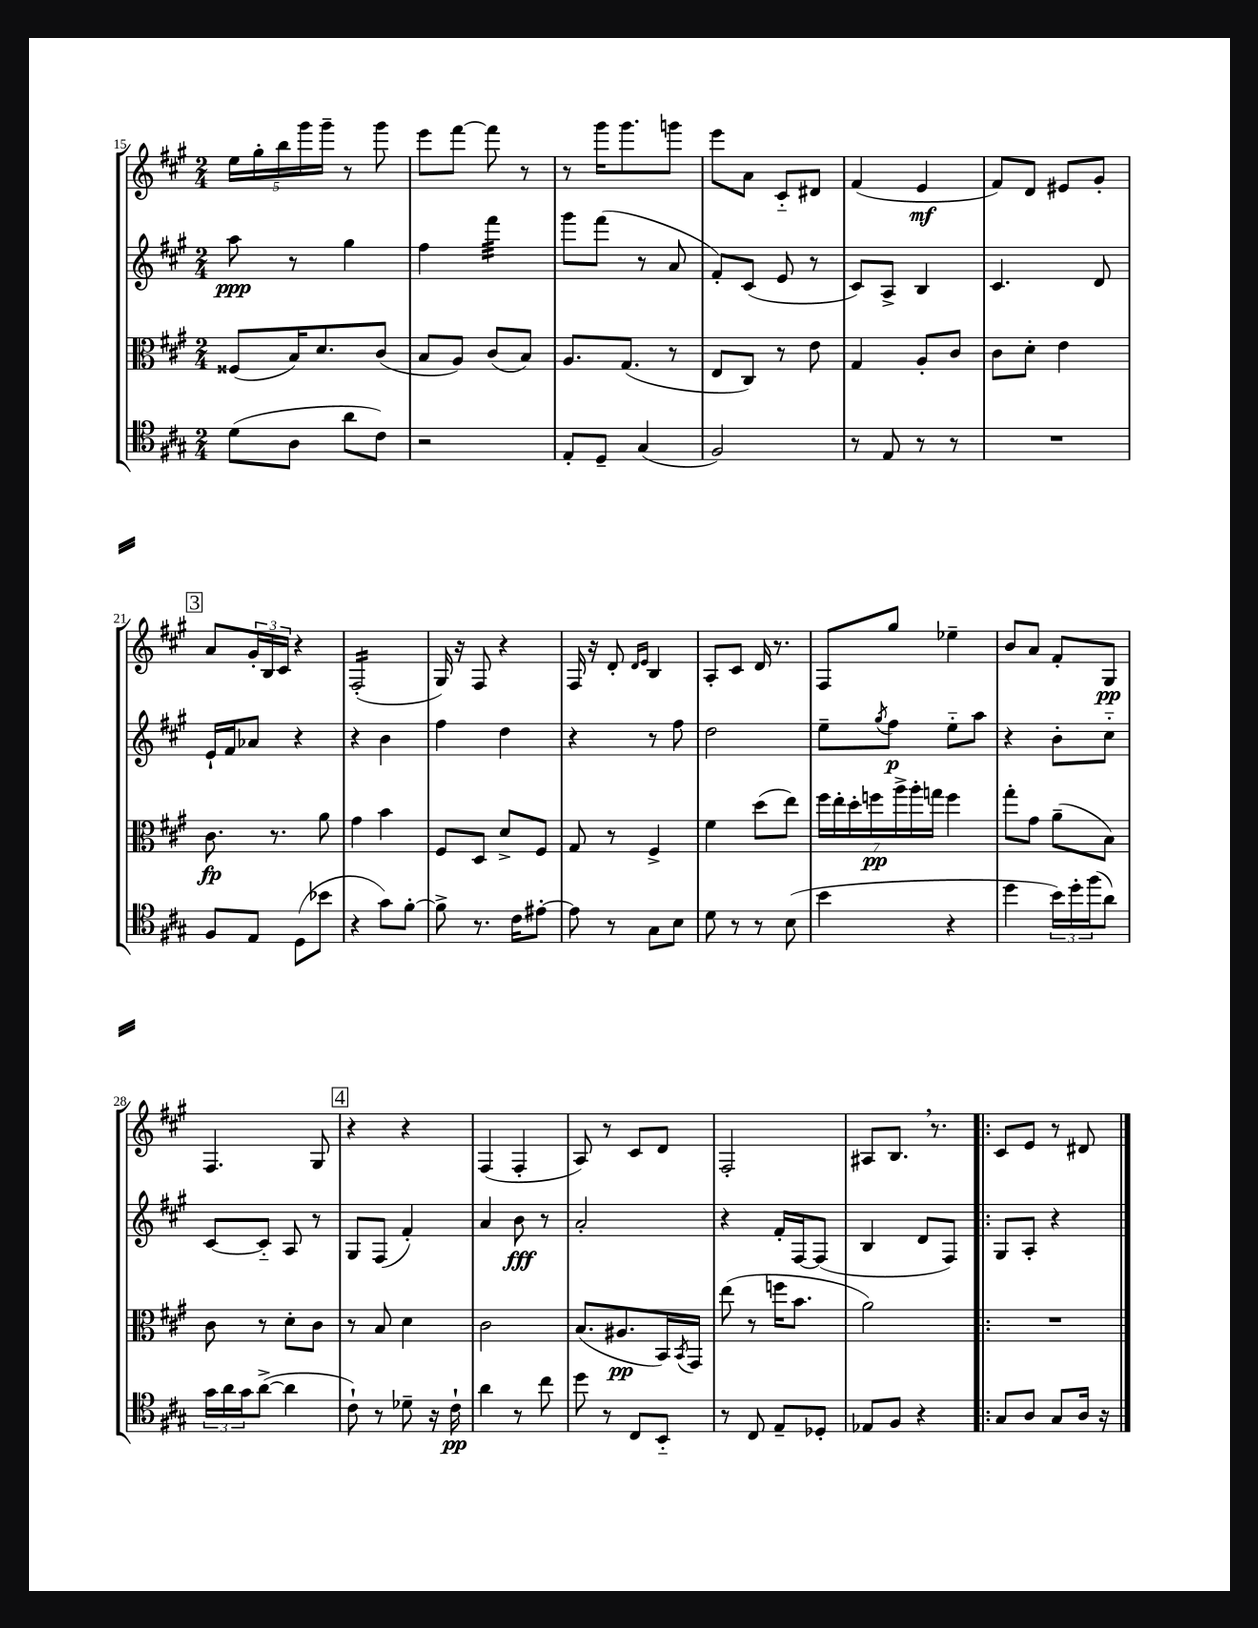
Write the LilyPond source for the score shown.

<<
\new StaffGroup <<
\new Staff = "s0" {
    \clef treble \key a \major \numericTimeSignature \time 2/4
    \tuplet 5/4 { e''16 gis''16-. b''16 gis'''16 gis'''16-- } r8 gis'''8 |
    e'''8 fis'''8~ fis'''8 r8 |
    r8 gis'''16 gis'''8. g'''8 |
    e'''8 a'8 cis'8-_ dis'8 |
    fis'4( e'4\mf |
    fis'8) d'8 eis'8 gis'8-. |
    \mark \markup { \box "3" } a'8 \tuplet 3/2 { gis'16-. b16 cis'16 } r4 |
    fis2:16-.( |
    gis16) r16 fis8 r4 |
    fis16 r16 d'8-. \grace { d'16 e'16 } b4 |
    a8-. cis'8 d'16 r8. |
    fis8 gis''8 ees''4-- |
    b'8 a'8 fis'8-. gis8\pp |
    fis4. gis8 |
    \mark \markup { \box "4" } r4 r4 |
    fis4( fis4-. |
    a8) r8 cis'8 d'8 |
    fis2-. |
    ais8 b8. \breathe r8. |
    \bar ".|:" cis'8 e'8 r8 dis'8 \bar "|." |
}
\new Staff = "s1" {
    \clef treble \key a \major \numericTimeSignature \time 2/4
    a''8\ppp r8 gis''4 |
    fis''4 fis'''4:32 |
    gis'''8 fis'''8( r8 a'8 |
    fis'8-.) cis'8( e'8 r8 |
    cis'8) a8-> b4 |
    cis'4. d'8 |
    \mark \markup { \box "3" } e'16-! fis'16 aes'8 r4 |
    r4 b'4 |
    fis''4 d''4 |
    r4 r8 fis''8 |
    d''2 |
    e''8-- \acciaccatura { gis''8 } fis''8\p e''8-_ a''8 |
    r4 b'8-. cis''8-_ |
    cis'8~ cis'8-_ a8 r8 |
    \mark \markup { \box "4" } gis8 fis8( fis'4-.) |
    a'4 b'8\fff r8 |
    a'2-. |
    r4 fis'16-. fis16~ fis8( |
    b4 d'8 fis8) |
    \bar ".|:" gis8 a8-. r4 \bar "|." |
}
\new Staff = "s2" {
    \clef alto \key a \major \numericTimeSignature \time 2/4
    fisis8( b16) d'8. cis'8( |
    b8 a8) cis'8( b8) |
    a8. gis8.( r8 |
    e8 cis8) r8 e'8 |
    gis4 a8-. cis'8 |
    cis'8 d'8-. e'4 |
    \mark \markup { \box "3" } cis'8.\fp r8. a'8 |
    gis'4 b'4 |
    fis8 d8 d'8-> fis8 |
    gis8 r8 fis4-> |
    fis'4 d''8( e''8) |
    \tuplet 7/4 { fis''16 e''16-. d''16-. f''16\pp a''16-> a''16-. g''16 } f''4 |
    gis''8-. gis'8 a'8--( b8) |
    cis'8 r8 d'8-. cis'8 |
    \mark \markup { \box "4" } r8 b8 d'4 |
    cis'2 |
    b8.( ais8.\pp b,16) \acciaccatura { b,8 } gis,16 |
    e''8( r8 f''16 b'8. |
    a'2) |
    \bar ".|:" R2 \bar "|." |
}
\new Staff = "s3" {
    \clef tenor \key a \major \numericTimeSignature \time 2/4
    d'8( a8 a'8 cis'8) |
    r2 |
    e8-. d8-- gis4( |
    fis2) |
    r8 e8 r8 r8 |
    R2 |
    \mark \markup { \box "3" } fis8 e8 d8( bes'8 |
    r4 gis'8) fis'8~-. |
    fis'8-> r8. cis'16 eis'8~-. |
    eis'8 r8 gis8 b8 |
    d'8 r8 r8 b8( |
    b'4 r4 |
    d''4 \tuplet 3/2 { b'16) d''16-. fis''16( } a'8) |
    \tuplet 3/2 { gis'16 a'16 gis'16 } a'8~->( a'4 |
    \mark \markup { \box "4" } cis'8-!) r8 des'8-- r16 cis'16-!\pp |
    a'4 r8 cis''8 |
    d''8 r8 cis8 b,8-_ |
    r8 cis8 e8-- des8-. |
    ees8 fis8 r4 |
    \bar ".|:" gis8 a8 gis8 a16 r16 \bar "|." |
}
>>
>>
\layout { \context { \Score currentBarNumber = #15 } }
